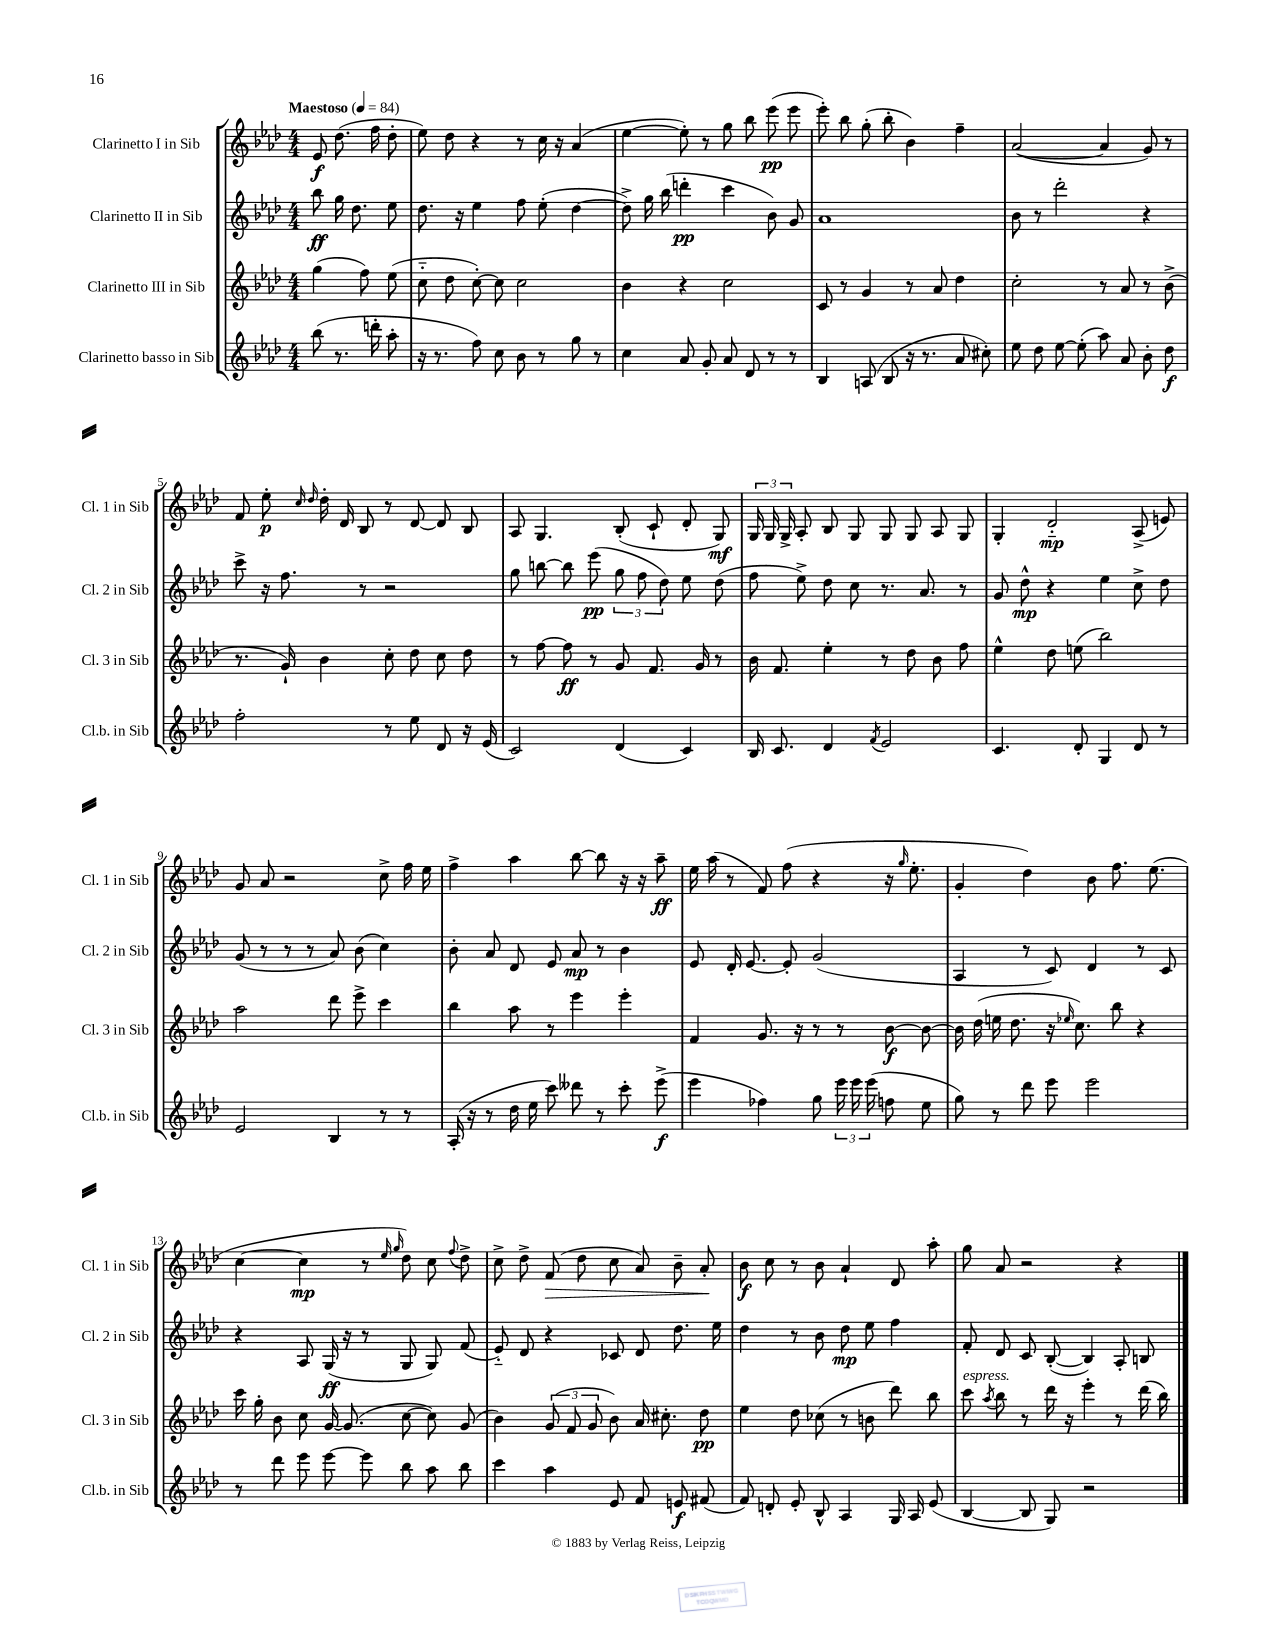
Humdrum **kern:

**kern	**kern	**kern	**kern
*staff4	*staff3	*staff2	*staff1
*clefG2	*clefG2	*clefG2	*clefG2
*k[b-e-a-d-]	*k[b-e-a-d-]	*k[b-e-a-d-]	*k[b-e-a-d-]
*M4/4	*M4/4	*M4/4	*M4/4
*MM84	*MM84	*MM84	*MM84
(8bb-	(4gg	8bb-	8e-
8.r	.	16gg	(8.dd-
.	.	8.dd-	.
.	8ff)	.	.
16ddd'	.	.	16ff
8aa-'	(8ee-	8ee-	8dd-'
=	=	=	=
16r	8cc'~	8.dd-	8ee-)
8.r	.	.	.
.	8dd-	.	8dd-
.	.	16r	.
8ff)	[8cc')	4ee-	4r
8cc	8cc]	.	.
8b-	2cc	8ff	8r
8r	.	(8ee-'	16cc
.	.	.	16r
8gg	.	[4dd-	(4a-
8r	.	.	.
=	=	=	=
4cc	4b-	8dd-^])	[4ee-
.	.	16gg	.
.	.	(16bb-	.
8a-	4r	4ddd'	8ee-'])
8g'	.	.	8r
8a-	2cc	4ccc	8gg
8d-	.	.	8bb-
8r	.	8b-)	(8eee-
8r	.	8g	8eee-
=	=	=	=
4B-	8c	1a-	8eee-')
.	8r	.	8bb-
(8A	4g	.	(8gg'
8B-	.	.	8bb-'
16r	8r	.	4b-)
8.r	.	.	.
.	8a-	.	.
8a-	4dd-	.	4ff~
8cc#')	.	.	.
=	=	=	=
8ee-	2cc'	8b-	([2a-
8dd-	.	8r	.
[8ee-	.	2ddd-'	.
(8ee-']	.	.	.
8aa-)	8r	.	4a-]
8a-	8a-	.	.
8b-'	8r	4r	8g)
8dd-	(8b-^	.	8r
=	=	=	=
2ff'	8.r	8ccc^	8f
.	.	16r	8ee-'
.	16g`)	8.ff	.
.	.	.	16qqcc
.	.	.	16qqdd-
.	4b-	.	16dd-'
.	.	.	16d-
.	.	8r	8B-
8r	8cc'	2r	8r
8ee-	8dd-	.	[8d-
8d-	8cc	.	8d-]
16r	8dd-	.	8B-
(16e-	.	.	.
=	=	=	=
2c)	8r	8gg	8A-
.	[8ff	[8bb	4.G
.	8ff]	8bb]	.
.	8r	(8eee-	.
(4d-	8g	12gg	(8B-'
.	.	12ff	.
.	8.f	.	8c`
.	.	12dd-)	.
4c)	.	8ee-	8d-'
.	16g	.	.
.	8r	(8dd-	8G)
=	=	=	=
16B-	16b-	8ff	24G
.	.	.	24G
8.c	8.f	.	.
.	.	.	24G^
.	.	8ee-^)	8A-'
4d-	4ee-'	8dd-	8B-
.	.	8cc	8G
8qf	.	.	.
2e-	8r	8.r	8G
.	8dd-	.	8G
.	.	8.a-	.
.	8b-	.	8A-
.	8ff	8r	8G
=	=	=	=
4.c	4ee-^^	8g	4G'
.	.	8dd-^^	.
.	8dd-	4r	2d-'~
8d-'	(8ee	.	.
4G	2bb-)	4ee-	.
8d-	.	8cc^	(8A-^
8r	.	8dd-	8e)
=	=	=	=
2e-	2aa-	(8g	8g
.	.	8r	8a-
.	.	8r	2r
.	.	8r	.
4B-	8ddd-	8a-)	.
.	8eee-^	(8b-	.
8r	4ccc	4cc)	8cc^
8r	.	.	16ff
.	.	.	16ee-
=	=	=	=
(16A-'	4bb-	8b-'	4ff^
16r	.	.	.
8r	.	8a-	.
16dd-	8aa-	8d-	4aa-
16ee-	.	.	.
8ccc)	8r	8e-	.
8ddd--	4eee-	8a-	[8bb-
8r	.	8r	8bb-]
8ccc'	4eee-'	4b-	16r
.	.	.	16r
(8eee-^	.	.	8aa-~
=	=	=	=
4eee-	4f	8e-	16ee-
.	.	.	(16aa-
.	.	16d-'	8r
.	.	[8.e-	.
4ff-)	8.g	.	8f)
.	.	8e-']	(8ff
.	16r	.	.
8gg	8r	(2g	4r
24eee-	8r	.	.
24eee-	.	.	.
(24eee-	.	.	.
8ff	[8b-	.	16r
.	.	.	16qqgg
.	.	.	8.ee-'
8ee-	8b-_	.	.
=	=	=	=
8gg)	16b-]	4A-	4g'
.	(16dd-	.	.
8r	16ee	.	.
.	8.dd-	.	.
8ddd-	.	8r	4dd-)
8eee-	16r	8c)	.
.	16qqee-	.	.
.	8.cc)	.	.
2eee-	.	4d-	8b-
.	8bb-	.	8.ff
.	4r	8r	.
.	.	.	(8.ee-
.	.	8c	.
=	=	=	=
8r	16ccc	4r	[4cc
.	16gg'	.	.
8ddd-	8b-	.	.
8eee-	8cc	8A-	4cc]
[8eee-	[16g	(16G	.
.	(8.g]	16r	.
8eee-]	.	8r	8r
.	.	.	16qqee-
.	.	.	16qqgg
8bb-	[8cc	8G	8dd-)
8aa-	8cc])	8G)	8cc
.	.	.	8qqff
8bb-	(8g	(8f	8dd-^
=	=	=	=
4ccc	4b-)	8e-'~)	8cc^
.	.	8d-	8dd-^
4aa-	(12g	4r	(8f
.	12f	.	.
.	.	.	8dd-
.	12g	.	.
8e-	8b-)	8c-	8cc
8f	16a-	8d-	8a-)
.	8.cc#'	.	.
8e	.	8.dd-	8b-~
(8f#	8dd-	.	8a-'
.	.	16ee-	.
=	=	=	=
8f)	4ee-	4dd-	8b-
8d'	.	.	8cc
8e-'	8dd-	8r	8r
8B-^^	(8cc-	8b-	8b-
4A-	8r	8dd-	4a-`
.	8b	8ee-	.
16G	8ddd-)	4ff	8d-
16A-	.	.	.
(8e-	8bb-	.	8aa-'
=	=	=	=
[4B-	8ccc	8f'	8gg
.	8qaa-	.	.
.	8bb-	8d-	8a-
8B-]	8r	8c	2r
8G)	16ddd-	([8B-'	.
.	16r	.	.
2r	4eee-'	4B-])	.
.	8r	8A-'	4r
.	(16ddd-	8B	.
.	16bb-)	.	.
==	==	==	==
*-	*-	*-	*-
